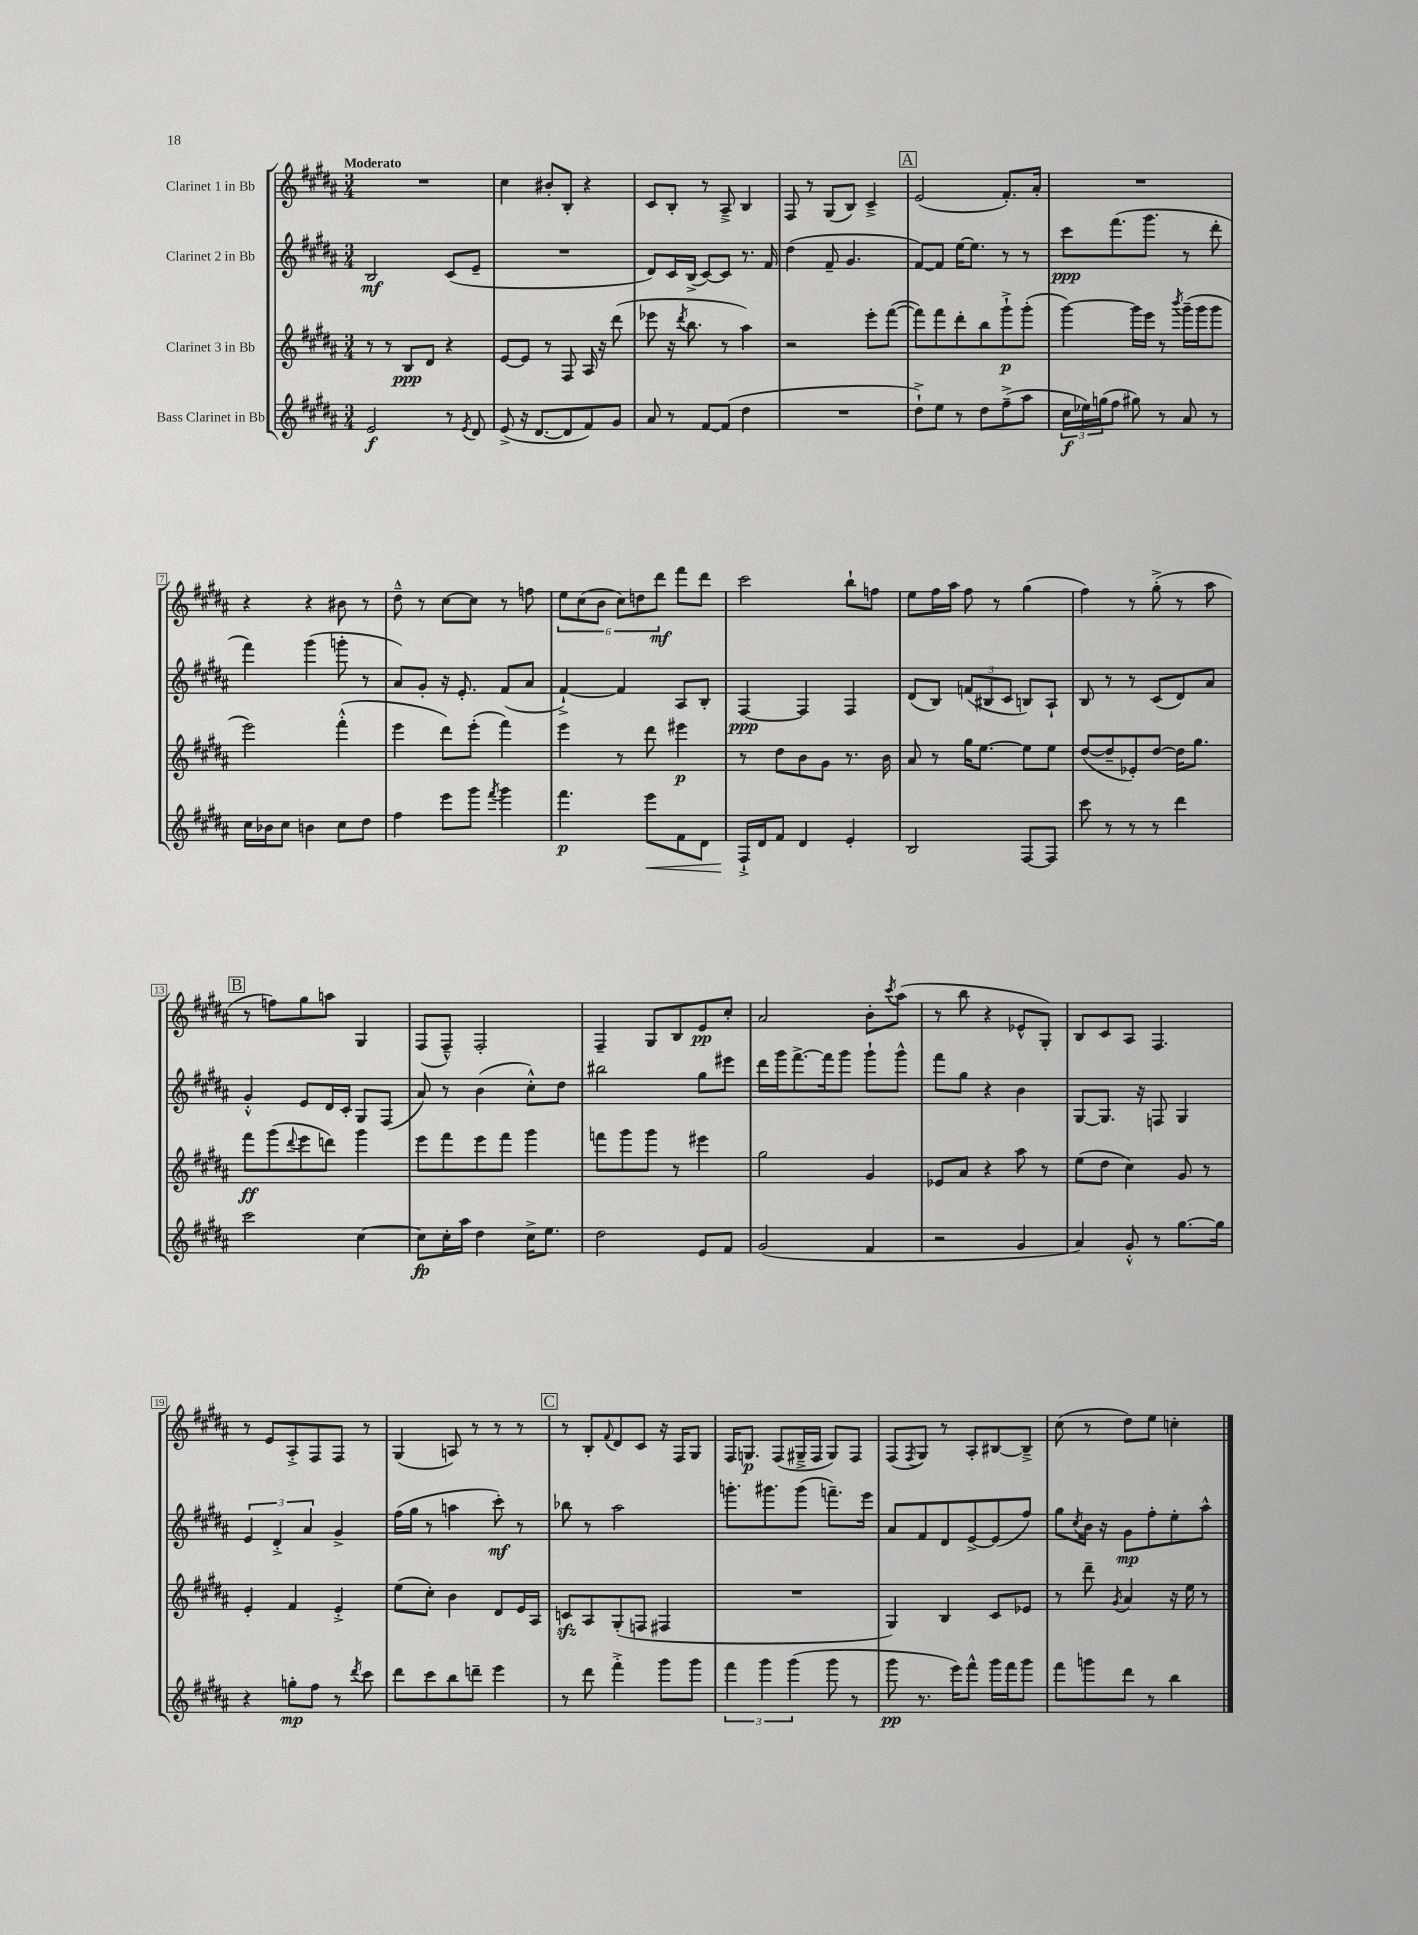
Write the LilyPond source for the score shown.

<<
\new StaffGroup <<
\new Staff = "s0" \with { instrumentName = "Clarinet 1 in Bb" } {
    \clef treble \key b \major \numericTimeSignature \time 3/4 \tempo "Moderato"
    R2. |
    cis''4 bis'8-. b8-. r4 |
    cis'8 b8-. r8 ais8---> b4 |
    fis8 r8 gis8( b8) cis'4---> |
    \mark \markup { \box "A" } e'2( fis'8.-.) ais'16-. |
    R2. |
    r4 r4 bis'8 r8 |
    dis''8---^ r8 cis''8~ cis''8 r8 f''8 |
    \tuplet 6/4 { e''8 cis''8( b'8 cis''8) d''8 dis'''8\mf } fis'''8 dis'''8 |
    cis'''2 b''8-! f''8 |
    e''8 fis''16 ais''16 fis''8 r8 gis''4( |
    fis''4) r8 gis''8-.->( r8 ais''8 |
    \mark \markup { \box "B" } r8 f''8) gis''8 a''8 gis4 |
    fis8( fis8---^) fis2-. |
    fis4-- gis8 b8 e'8\pp cis''8-. |
    ais'2 b'8-. \acciaccatura { cis'''8 } ais''8( |
    r8 b''8 r4 ees'8-^ gis8-.) |
    b8 cis'8 ais8 fis4. |
    r8 e'8 ais8-.-> fis8 fis8 r8 |
    gis4( a8) r8 r8 r8 |
    \mark \markup { \box "C" } r8 b8-. \appoggiatura { fis'8 } dis'8 cis'8 r16 fis16 gis8 |
    fis16 g8.\p fis8( gis16---> fis16 gis8) fis8 |
    fis8( \acciaccatura { fis8 } gis8) r8 ais8-. bis8~ bis8---> |
    cis''8( r8 dis''8) e''8 c''4-. \bar "|." |
}
\new Staff = "s1" \with { instrumentName = "Clarinet 2 in Bb" } {
    \clef treble \key b \major \numericTimeSignature \time 3/4
    b2\mf cis'8( e'8-- |
    R2. |
    dis'8) cis'16 b16->( cis'8~) cis'8 r8. fis'16 |
    dis''4( fis'8-- gis'4. |
    \mark \markup { \box "A" } fis'8~) fis'8 e''16~ e''8. r8 r8 |
    cis'''8\ppp fis'''8.( gis'''8. r8 dis'''8-. |
    fis'''4) gis'''4( g'''8-. r8 |
    ais'8) gis'8-. r16 e'8.-. fis'8( ais'8 |
    fis'4~-!->) fis'4 ais8 b8-. |
    fis4~\ppp fis4 fis4 |
    dis'8( b8) \tuplet 3/2 { f'8( bis8 cis'8 } b8) ais8-! |
    b8 r8 r8 cis'8( dis'8) ais'8 |
    \mark \markup { \box "B" } gis'4-.-^ e'8 dis'16 cis'16-. gis8 fis8( |
    ais'8) r8 b'4( cis''8-.-^) dis''8 |
    bis''2 gis''8 eis'''8 |
    dis'''16 gis'''16 fis'''8.~-> fis'''16 gis'''8 gis'''8-! gis'''8-^ |
    fis'''8 gis''8 r4 b'4 |
    gis8~ gis8. r16 f8 gis4 |
    \tuplet 3/2 { e'4 dis'4-.-> ais'4 } gis'4-> |
    fis''16( gis''16 r8 a''4 cis'''8-.\mf) r8 |
    \mark \markup { \box "C" } bes''8 r8 ais''2 |
    g'''8.-. gis'''8. gis'''8( f'''8.--) e'''16 |
    ais'8 fis'8 dis'8 e'8~-> e'8( fis''8) |
    gis''8 \acciaccatura { cis''8 } b'16 r16 gis'8\mp fis''8-. e''8-. ais''8-^ \bar "|." |
}
\new Staff = "s2" \with { instrumentName = "Clarinet 3 in Bb" } {
    \clef treble \key b \major \numericTimeSignature \time 3/4
    r8 r8 b8\ppp dis'8 r4 |
    e'8~ e'8 r8 fis8 ais16 r16 dis'''8( |
    ees'''8 r16 \acciaccatura { dis'''8 } b''8. r8 ais''4) |
    r2 e'''8-. fis'''8~( |
    \mark \markup { \box "A" } fis'''8) fis'''8 dis'''8-. b''8 gis'''8-!->\p gis'''8-.( |
    gis'''4~) gis'''16 e'''16 r8 \acciaccatura { b'''8 } gis'''16--( gis'''16 gis'''8 |
    e'''2) fis'''4-.-^( |
    e'''4 dis'''8) e'''8-.( fis'''4) |
    e'''4 r8 dis'''8 eis'''4\p |
    r8 dis''8 b'8 gis'8 r8. b'16 |
    ais'8 r8 gis''16 e''8.~ e''8 e''8 |
    dis''8~( dis''8-- ees'8-.) dis''8~ dis''16 gis''8. |
    \mark \markup { \box "B" } fis'''8\ff gis'''8( \appoggiatura { dis'''8 } e'''8 d'''8) gis'''4 |
    e'''8 fis'''8 e'''8 fis'''8 gis'''4 |
    f'''8 gis'''8 gis'''8 r8 eis'''4 |
    gis''2 gis'4 |
    ees'8 ais'8 r4 ais''8 r8 |
    e''8( dis''8 cis''4) gis'8 r8 |
    e'4-. fis'4 e'4-.-> |
    e''8( cis''8-.) b'4 dis'8 e'16 ais16 |
    \mark \markup { \box "C" } c'8\sfz ais8 gis8-.( f8 fis4 |
    R2. |
    gis4) b4 cis'8 ees'8 |
    r8 dis'''8-- \acciaccatura { gis'8 } ais'4 r16 e''16 r8 \bar "|." |
}
\new Staff = "s3" \with { instrumentName = "Bass Clarinet in Bb" } {
    \clef treble \key b \major \numericTimeSignature \time 3/4
    e'2\f r8 \acciaccatura { e'8 } dis'8 |
    e'8->( r16 dis'8.~ dis'8 fis'8) gis'8 |
    ais'8 r8 fis'8~ fis'8( dis''4 |
    R2. |
    \mark \markup { \box "A" } dis''8-!->) e''8 r8 dis''8 fis''8--->( ais''8 |
    \tuplet 3/2 { cis''16\f ees''16) g''16( } fis''8 gis''8) r8 ais'8 r8 |
    cis''16 bes'16 cis''8 b'4 cis''8 dis''8 |
    fis''4 e'''8 gis'''8 \acciaccatura { fis'''8 } gis'''4 |
    fis'''4.\p e'''8\< fis'8 dis'8 |
    fis16-!->\! dis'16 fis'8 dis'4 e'4-. |
    b2 fis8~ fis8 |
    cis'''8 r8 r8 r8 dis'''4 |
    \mark \markup { \box "B" } cis'''2 cis''4~ |
    cis''8\fp cis''16-. ais''16 dis''4 cis''16-> e''8. |
    dis''2 e'8 fis'8 |
    gis'2( fis'4 |
    r2 gis'4 |
    ais'4) gis'8-.-^ r8 gis''8.~ gis''16 |
    r4 g''8-.\mp fis''8 r8 \acciaccatura { dis'''8 } cis'''8 |
    dis'''8 cis'''8 b''8 d'''8-- e'''4 |
    \mark \markup { \box "C" } r8 dis'''8 fis'''4-.-> gis'''8 gis'''8 |
    \tuplet 3/2 { fis'''4 gis'''4 gis'''4( } gis'''8 r8 |
    gis'''8\pp r8. e'''16) fis'''8-^ gis'''16 fis'''16 gis'''8 |
    fis'''8 g'''8 dis'''8 r8 b''4 \bar "|." |
}
>>
>>
\layout { \context { \Score \override BarNumber.stencil = #(make-stencil-boxer 0.1 0.3 ly:text-interface::print) } }
